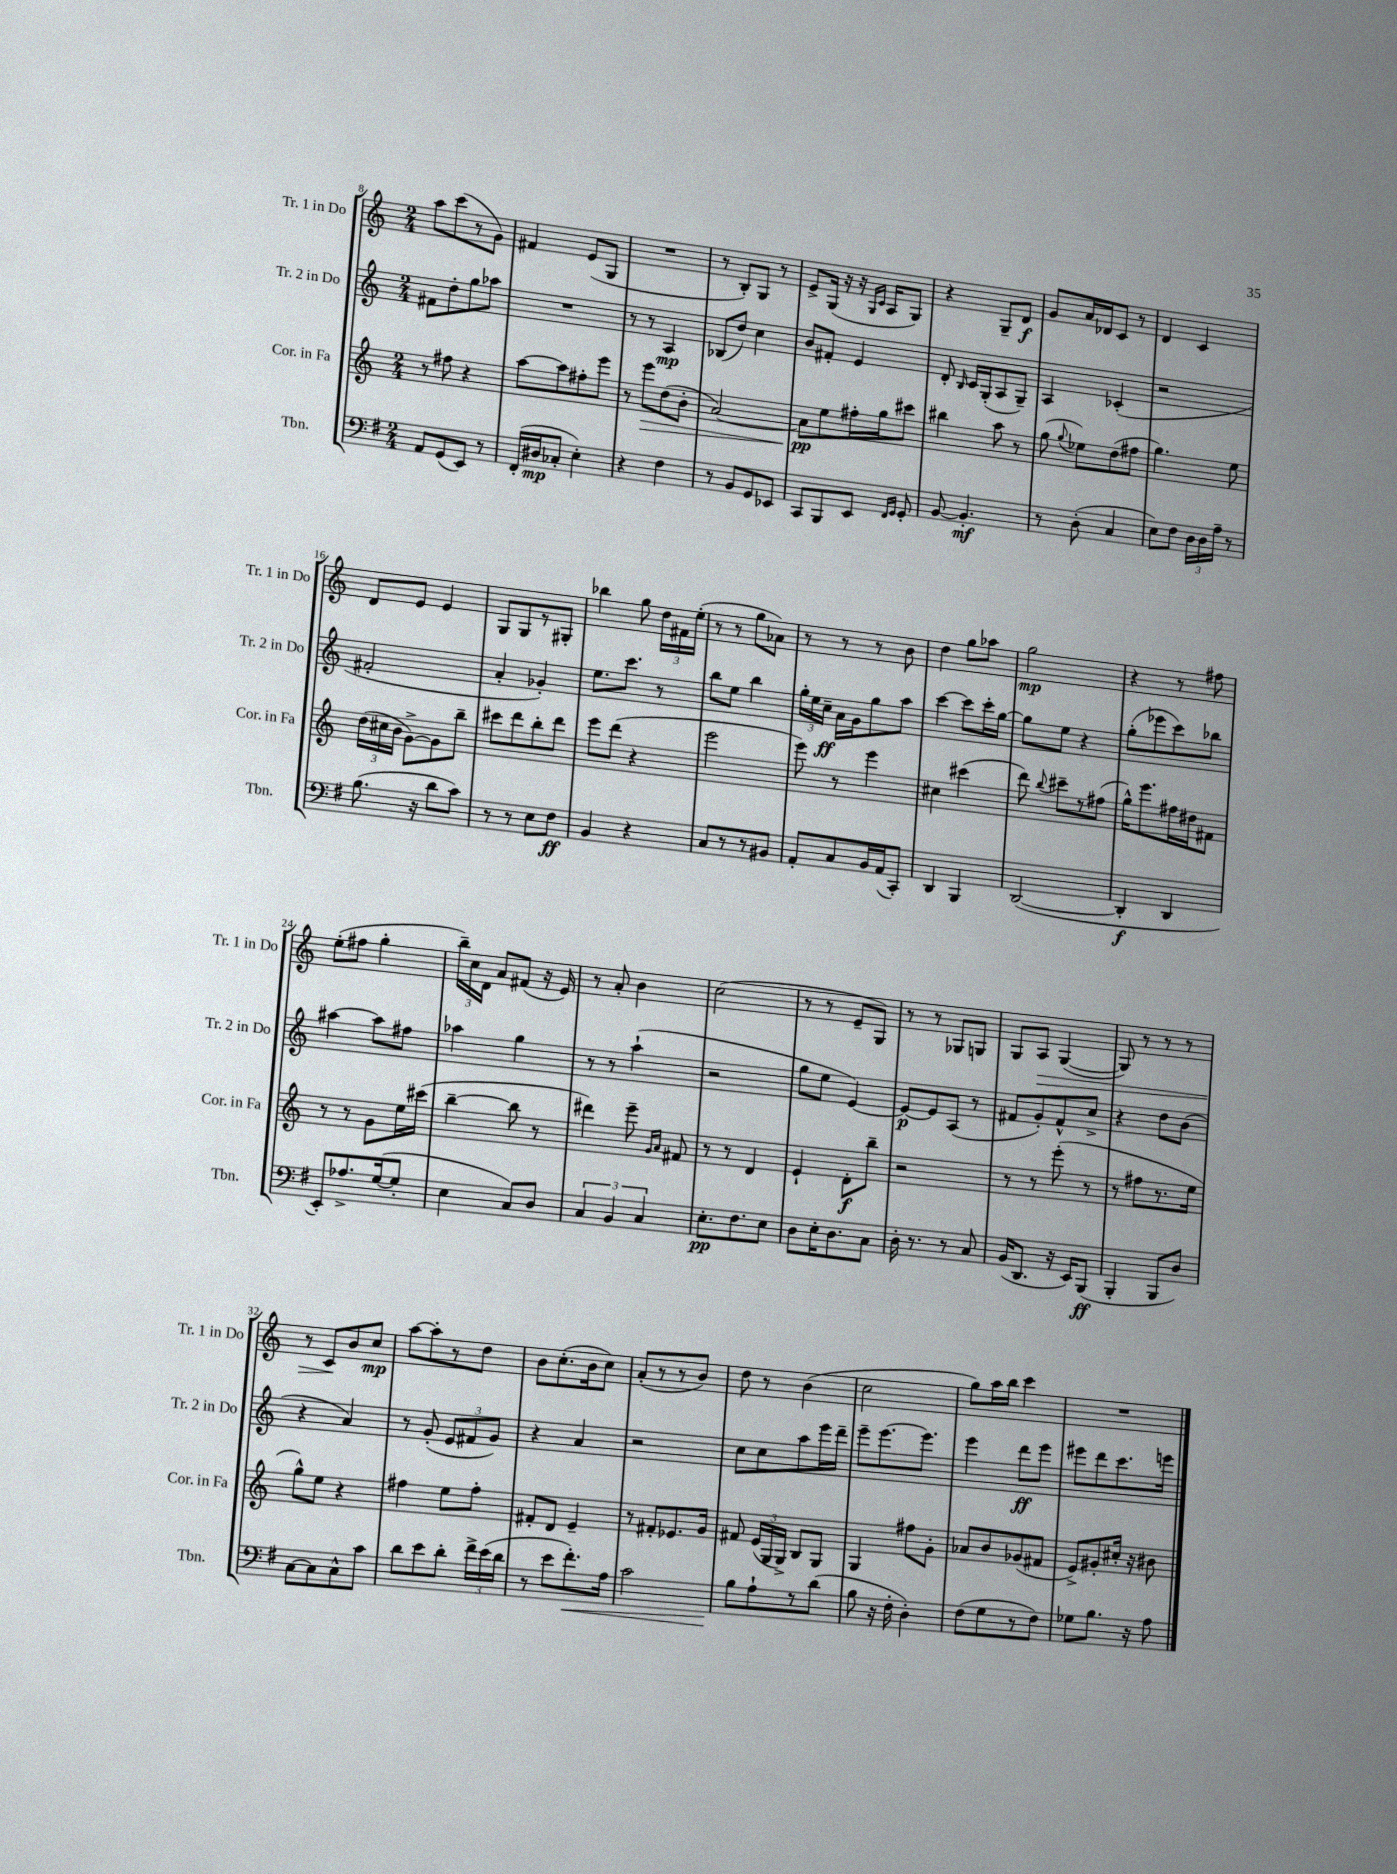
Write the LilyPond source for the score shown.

<<
\new StaffGroup <<
\new Staff = "s0" \with { instrumentName = "Tr. 1 in Do" shortInstrumentName = "Tr. 1 in Do" } {
    \clef treble \key c \major \numericTimeSignature \time 2/4
    \autoBeamOff a''8[ c'''8( r8 g'8]) |
    fis'4 e'8[( g8] |
    R2 |
    r8 b8[-.) g8] r8 |
    e'8[-> g16]( r16 r16 \grace { g16[ c'16] } a16[ g8]) |
    r4 g8[-- d'8]\f |
    g'8[ a'16 des'16 c'8] r8 |
    d'4 c'4 |
    d'8[ e'8] e'4 |
    g8[ g8 r8 gis8]-. |
    bes''4 g''8 \tuplet 3/2 { d''16[ fis'16 e''16]-.( } |
    r8 r8 g''8[ aes'8]) |
    r8 r8 r8 b'8 |
    d''4 g''8[ aes''8] |
    g''2\mp |
    r4 r8 fis''8 |
    e''8[-.( fis''8] g''4-. |
    \tuplet 3/2 { b''16[--) c''16 d'16] } a'8[ fis'8]( r16 e'16) |
    r8 a'8-. b'4 |
    c''2( |
    r8 r8 e'8[-- g8]) |
    r8 r8 ges8[ g8] |
    g8[ a8]\> g4~( |
    g8) r8 r8 r8 |
    r8 c'8[\! b'8 c''8]\mp |
    a''8[~ a''8-. r8 d''8] |
    b'8[ c''8.-.( b'16 c''8]) |
    a'8[-.( r8 r8 b'8]) |
    d''8 r8 b'4( |
    c''2 |
    g''8[) a''16 b''16] c'''4 |
    R2 \bar "|." |
}
\new Staff = "s1" \with { instrumentName = "Tr. 2 in Do" shortInstrumentName = "Tr. 2 in Do" } {
    \clef treble \key c \major \numericTimeSignature \time 2/4
    \autoBeamOff fis'8[ d''8-. g''8 aes''8] |
    R2 |
    r8 r8 a4\mp |
    bes8[( d''8]) c''4 |
    b'8[ fis'8]-. e'4 |
    d'8-. \grace { b16 } c'16[ g16-.( a8 g8]--) |
    a4 ces'4-.( |
    r2 |
    fis'2-. |
    a'4-. ges'4-.) |
    e''8.[ c'''8.] r8 |
    b''8[ e''8] b''4 |
    \tuplet 3/2 { g''16[-. e''16 c''16]--\ff } a'16[ g'16 g''8 a''8] |
    c'''4~ c'''8[ c'''16-. g''16]~ |
    g''8[ e''8] r4 |
    g''8[-.( ees'''8 c'''8) bes''8] |
    ais''4~ ais''8[ fis''8] |
    aes''4 g''4 |
    r8 r8 a''4-!( |
    r2 |
    g''8[ e''8] e'4~) |
    e'8[~\p e'8 a8]( r8 |
    fis'8[ g'8-.) fis'8-^ c''8]-> |
    r4 d''8[ b'8]( |
    r4 a'4) |
    r8 g'8-.( \tuplet 3/2 { e'8[ fis'8 g'8]) } |
    r4 a'4 |
    r2 |
    c''8[ c''8 a''8 e'''16 d'''16]-- |
    e'''8[-- e'''8.~ e'''8.] |
    e'''4 d'''8[\ff e'''8] |
    eis'''8[ d'''8 c'''8. e'''16] \bar "|." |
}
\new Staff = "s2" \with { instrumentName = "Cor. in Fa" shortInstrumentName = "Cor. in Fa" } {
    \clef treble \key c \major \numericTimeSignature \time 2/4
    \autoBeamOff r8 fis''8 r4 |
    a''8[~ a''8 fis''8-. e'''8] |
    r8 e'''8[\> d''8( b'8]-. |
    a'2~) |
    a'8[\pp\! e''8 fis''16-. g''16 cis'''8] |
    bis''4 a''8 r8 |
    g''8( \appoggiatura { g''8 } ees''8[) d''8( fis''8] |
    g''4.) e''8 |
    \tuplet 3/2 { d''16[( cis''16 b'16] } g'8[~->) g'8 b''8]-- |
    cis'''8[ d'''8 b''8-. d'''8] |
    e'''8[ d'''8]( r4 |
    e'''2 |
    e'''8) r8 e'''4 |
    cis''4 cis'''4( |
    d'''8) \appoggiatura { b''8 } cis'''8[-- r8 fis''8]( |
    g''16[-^) e'''8. fis''16 dis''16 fis'8] |
    r8 r8 g'8[ e''16 cis'''16]( |
    b''4~-- b''8 r8 |
    dis'''4) e'''8-- \grace { g'16[ a'16] } fis'8 |
    r8 r8 d'4 |
    e'4-! d'8[-.\f b''8]-- |
    r2 |
    r8 r8 e'''8-.( r8 |
    r8 fis''8[ r8. e''16] |
    g''8[-^) e''8] r4 |
    fis''4 e''8[ fis''8]-. |
    fis'8[-. d'8] e'4-- |
    r8 fis'8[-. ees'8. g'16] |
    fis'8 \tuplet 3/2 { e'16[( g16 g16]->) } b8[ g8] |
    g4 fis''8[ g'8]-. |
    aes'8[ b'8 ges'8( fis'8] |
    e'8[->) gis'8-. cis''16]-. r16 bis'8 \bar "|." |
}
\new Staff = "s3" \with { instrumentName = "Tbn." shortInstrumentName = "Tbn." } {
    \clef bass \key g \major \numericTimeSignature \time 2/4
    \autoBeamOff a,8[ g,8( e,8]) r8 |
    fis,16[-.( dis16\mp ces8]-. e4-.) |
    r4 fis4 |
    r8 b,8[ g,8 ees,8] |
    c,8[ b,,8 e,8] \grace { fis,16[ g,16] } g,8-. |
    b,8~ b,4.-.\mf |
    r8 d8-.( c4 |
    e8[) fis8] \tuplet 3/2 { d16[ d16 a16]-- } r8 |
    b8.( r16 d'8[ c'8]) |
    r8 r8 e8[ fis8]\ff |
    b,4 r4 |
    c8[ r8 r8 bis,8] |
    a,8[-. c8 b,16 a,16( c,8]-.) |
    d,4 b,,4 |
    d,2~( |
    d,4-.\f d,4 |
    e,8[-.) aes8.-> g16~( g8]-. |
    e4 c8[) d8] |
    \tuplet 3/2 { c4 b,4 c4 } |
    e8.[-.\pp fis8. e8] |
    d8[ e16-. d8. c8] |
    d16-. r8. r8 c8 |
    b,16[( d,8.] r16 e,16[) b,,8]\ff( |
    b,,4-. b,,8[ d8]) |
    c8[~ c8 c8-^ c'8] |
    d'8[ e'8 d'8]-. \tuplet 3/2 { fis'16[-> e'16( d'16] } |
    r8 e'8[ fis'8.-.\<) a16] |
    c'2 |
    b8[\! a8-! r8 d'8]( |
    b8 r16 fis16-. d4-.) |
    fis8[( g8 r8 fis8]) |
    ges8[ b8.] r16 a8 \bar "|." |
}
>>
>>
\layout { \context { \Score currentBarNumber = #8 } }
